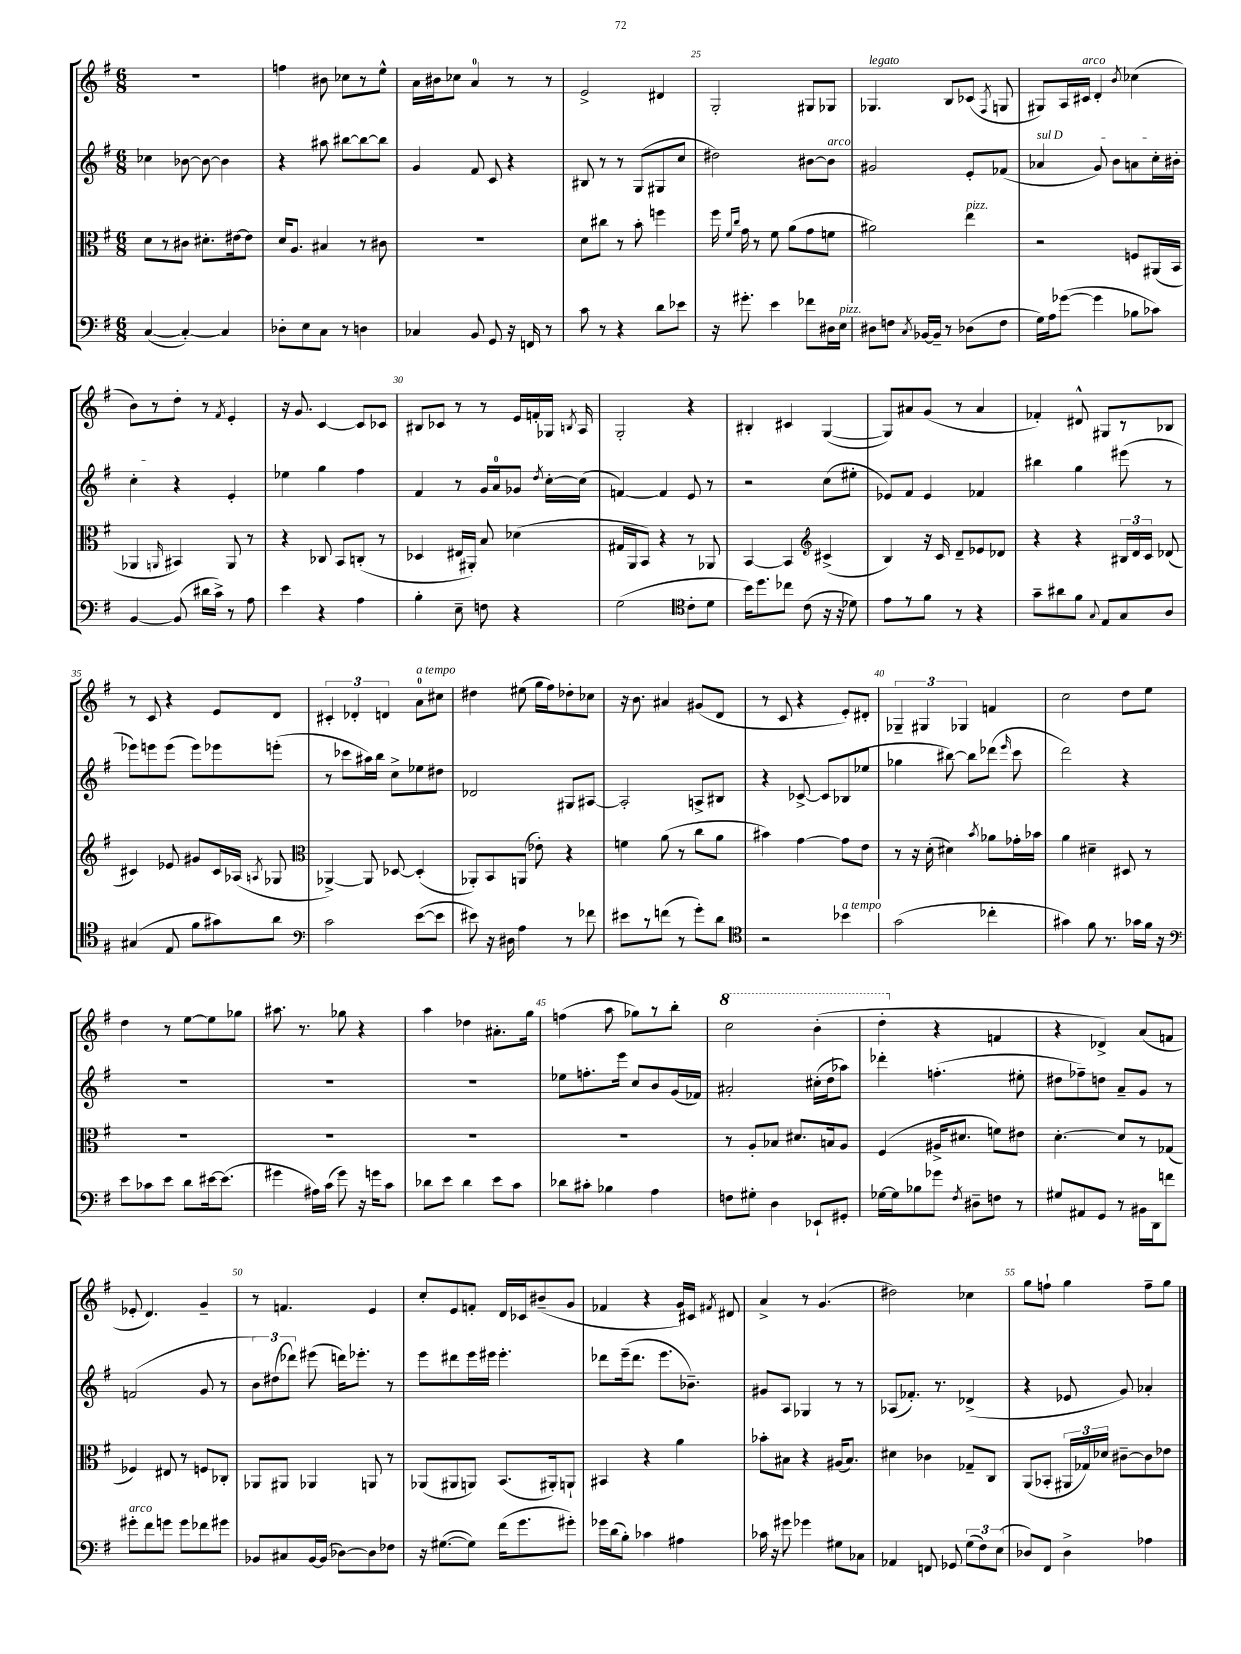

**kern	**kern	**kern	**kern
*staff4	*staff3	*staff2	*staff1
*clefF4	*clefC3	*clefG2	*clefG2
*k[f#]	*k[f#]	*k[f#]	*k[f#]
*M6/8	*M6/8	*M6/8	*M6/8
([4C	8d	4cc-	2.r
.	8r	.	.
4C'_)	8c#	[8b-	.
.	8.d#'	8b-_	.
4C]	.	4b-]	.
.	[16e#	.	.
.	8e#]	.	.
=	=	=	=
8D-'	16d	4r	4ff
.	8.A	.	.
8E	.	.	.
8C	4B#	8aa#	8b#
8r	.	[8bb#	8cc-
4D	8r	8bb#_	8r
.	8c#	8bb#]	8ee^^
=	=	=	=
4C-	2.r	4g	16a
.	.	.	16b#
.	.	.	8cc-
8BB	.	8f#	4a
8GG	.	8c	.
16r	.	4r	8r
16FF	.	.	.
8r	.	.	8r
=	=	=	=
8c	8d	8B#	2e^
8r	8cc#	8r	.
4r	8r	8r	.
.	8b'	(8G	.
8d	4ff	8G#	4d#
8e-	.	8cc	.
=	=	=	=
16r	16ff#	2dd#)	2G'
.	16qqf#	.	.
.	16qqcc	.	.
8.g#'	16g	.	.
.	8r	.	.
4e	8f#	.	.
.	(8a	.	.
8f-	8g	[8b#	8G#
16D#	8f	8b#]	8G-
16E	.	.	.
=	=	=	=
8D#	2a#)	2g#	4.G-
8F	.	.	.
8qC	.	.	.
[16BB-	.	.	.
16BB-~]	.	.	.
8r	.	.	8B
(8D-	4ee	8e'	(8c-
.	.	.	8qF#
8F	.	(8f-	8G
=	=	=	=
16G)	2r	4a-	8G#)
16A	.	.	.
([8g-	.	.	16A
.	.	.	16c#
4g-]	.	8g)	4d'
.	.	8b	.
.	.	.	8qb
8B-	8F	8a	(4cc-
8c-)	(16AA#	16cc'	.
.	16BB	16b#'	.
=	=	=	=
[4BB	4AA-	4cc'	8b)
.	.	.	8r
.	16qqAA	.	.
(8BB]	4BB#)	4r	8dd'
16d#	.	.	8r
16c^)	.	.	.
.	.	.	8qf#
8r	8AA	4e'	4e'
8A	8r	.	.
=	=	=	=
4e	4r	4ee-	16r
.	.	.	8.g
4r	8C-	4gg	[4c
.	8BB	.	.
4A	(8C'	4ff#	8c]
.	8r	.	8c-
=	=	=	=
4B'	4D-	4f#	8B#
.	.	.	8c-
8E~	16E#	8r	8r
.	16AA#')	.	.
8F	8B	16g	8r
.	.	16a	.
4r	(4d-	8g-	16e
.	.	.	16f'
.	.	8qdd	.
.	.	[16cc'	16G-
.	.	.	8qB
.	.	(16cc]	16A
=	=	=	=
(2G	16G#	[4f)	2G'
.	16AA	.	.
.	8BB)	.	.
.	4r	4f]	.
*clefC4	*	*	*
8c'	8r	8e	4r
8d	8AA-	8r	.
=	=	=	=
16b)	[4BB	2r	4B#'
8.dd	.	.	.
8cc-	4BB]	.	4c#
(8c	.	.	.
*	*clefG2	*	*
16r	(4c#^	(8cc	([4G
16r	.	.	.
8d-)	.	8ee#'	.
=	=	=	=
8e	4B)	8e-)	8G])
8r	.	8f#	8a#
8f#	16r	4e-	(8g
.	16c	.	.
8r	8d~	.	8r
4r	8e-	4f-	4a#
.	8d-	.	.
=	=	=	=
8g~	4r	4bb#	4f-')
8a#	.	.	.
8f#	4r	4gg	8d#^^
8qqG	.	.	.
8E	.	.	8G#
8G	24B#	(8eee#	8r
.	24d	.	.
.	24c	.	.
8A	(8d-	8r	8B-
=	=	=	=
(4G#	4c#)	8eee-)	8r
.	.	8eee	8c
8E	8e-	(8eee	4r
8f#	8g#	8eee)	.
8g#)	16c#	8eee-	8e
.	(16A-	.	.
.	8qA	.	.
8a	8G-	(8eee'	8d
=	=	=	=
*clefF4	*clefC3	*	*
2c	[4AA-^)	8r	6c#'
.	.	8ccc-	.
.	.	.	6d-'
.	8AA-]	16aa#)	.
.	.	16bb	.
.	.	.	6d
.	[8D-	8cc^	.
([8e	(4D-']	8ee-	8a
8e]	.	8dd#	8cc#
=	=	=	=
8e#)	8AA-')	2d-	4dd#
16r	8BB	.	.
16D#	.	.	.
4A	(8AA	.	(8ee#
.	8e-')	.	16gg
.	.	.	16ff#)
8r	4r	8G#	8dd-'
8f-	.	[8A#	8cc-
=	=	=	=
8e#	4f	2A#']	16r
.	.	.	8.b
8r	.	.	.
(8f	(8a	.	4a#
8r	8r	.	.
8g')	8cc	8A^	(8g#
8d	8a	8B#	8d
=	=	=	=
*clefC4	*	*	*
2r	4b#)	4r	8r
.	.	.	8c
.	[4g	[8c-^	4r
.	.	8c-]	.
4b-	8g]	(8B-	8e')
.	8e	8ee-	8d#'
=	=	=	=
(2g	8r	4gg-	6G-~
.	16r	.	.
.	.	.	6G#
.	(16d'	.	.
.	4d#)	[8bb#)	.
.	.	.	6G-
.	.	8bb#]	.
.	8qb	.	.
4cc-'	8a-	(8ddd-	4f
.	.	16qqeee	.
.	16g-'	8ccc	.
.	16b-	.	.
=	=	=	=
4g#)	4a	2ddd)	2cc
8f#	4d#~	.	.
8.r	.	.	.
.	8D#	4r	8dd
16g-	.	.	.
16f#	8r	.	8ee
16r	.	.	.
=	=	=	=
*clefF4	*	*	*
8e	2.r	2.r	4dd
8c-	.	.	.
8e	.	.	8r
8d	.	.	[8ee
[16e#	.	.	8ee]
(8.e#]	.	.	.
.	.	.	8gg-
=	=	=	=
4g#	2.r	2.r	8.aa#
.	.	.	8.r
16A#)	.	.	.
(16c	.	.	.
8g#)	.	.	8gg-
16r	.	.	4r
16g	.	.	.
8c	.	.	.
=	=	=	=
8d-	2.r	2.r	4aa
8e	.	.	.
4d-	.	.	4dd-
8e	.	.	8.a#'
8c	.	.	.
.	.	.	16gg
=	=	=	=
8d-	2.r	8ee-	(4ff
8c#'	.	8.ff'	.
4B-	.	.	8aa
.	.	16eee	.
.	.	8cc	8gg-)
4A	.	8b	8r
.	.	(16g	8bb'
.	.	16f-)	.
=	=	=	=
8F	8r	2a#'	2ccc
8G#'	8A'	.	.
4D	8B-	.	.
.	8.d#	.	.
8EE-`	.	(16cc#'	(4bb'
.	16B	16dd	.
8GG#'	8A	8aa-)	.
=	=	=	=
[16G-	(4F#	4ddd-'	4ddd'
16G-]	.	.	.
8B-	.	.	.
8g-	16A#^	(4.ff'	4r
.	8.d#	.	.
8qF#	.	.	.
8D#~	.	.	.
8F	8f)	.	4f
8r	8e#	8ee#'	.
=	=	=	=
8G#	[4.d'	8dd#	4r
8AA#	.	8ff-~)	.
8GG	.	8dd	4d-^)
8r	8d]	8a~	.
16BB#	8r	8g	(8a
16DD	.	.	.
8f	(8G-	8r	8f
=	=	=	=
8g#'	4F-)	(2f	8e-'
8f#	.	.	4.d)
8g	8E#	.	.
8g	8r	.	.
8f-	8F	8g	4g~
8g#	8C-'	8r	.
=	=	=	=
8BB-	8AA-	12b)	8r
.	.	(12dd#	.
8C#	8AA#	.	4.f
.	.	12ddd-)	.
[16BB-	4AA-	(8eee#	.
(16BB-]	.	.	.
[8D-)	.	16ddd)	.
.	.	8.eee-'	.
8D-]	8AA	.	4e
8F-	8r	8r	.
=	=	=	=
16r	(8AA-	8eee	8cc'
([8.G#	.	.	.
.	8AA#	8ddd#	8e
8G#])	8AA)	16eee	8f'
.	.	16eee#	.
(16f#	(8.BB	4.eee#'	16d
8.g	.	.	16c-
.	.	.	(8b#~
.	16AA#')	.	.
8g#')	8AA`	.	8g
=	=	=	=
16g-	4BB#	8ddd-	4f-
(16d	.	.	.
8B')	.	(16eee~	.
.	.	8.ddd-	.
4c-	4r	.	4r
.	.	8.eee	.
4A#	4a	.	16g)
.	.	8.b-~)	16c#
.	.	.	8qf#
.	.	.	8d#
=	=	=	=
16c-	8b-'	8g#	4a^
16r	.	.	.
8g#	8B#	8A	.
4g-	4r	4G-	8r
.	.	.	(4.g
8G#	(16A#	8r	.
.	8.B#)	.	.
8C-	.	8r	.
=	=	=	=
4AA-	4d#	(8A-	2dd#)
.	.	8.f-')	.
8FF	4c-	.	.
.	.	8.r	.
8GG-	.	.	.
(12G	8G-~	(4d-^	4cc-
12F#)	.	.	.
.	8C	.	.
(12E	.	.	.
=	=	=	=
8D-)	(8AA	4r	8gg
8FF#	8BB-'	.	8ff`
4D-^	24AA#	8e-	4gg
.	24G-)	.	.
.	24d-	.	.
.	[8c#~	8g)	.
4A-	8c#]	4a-'	8ff~
.	8e-	.	8gg
==	==	==	==
*-	*-	*-	*-
